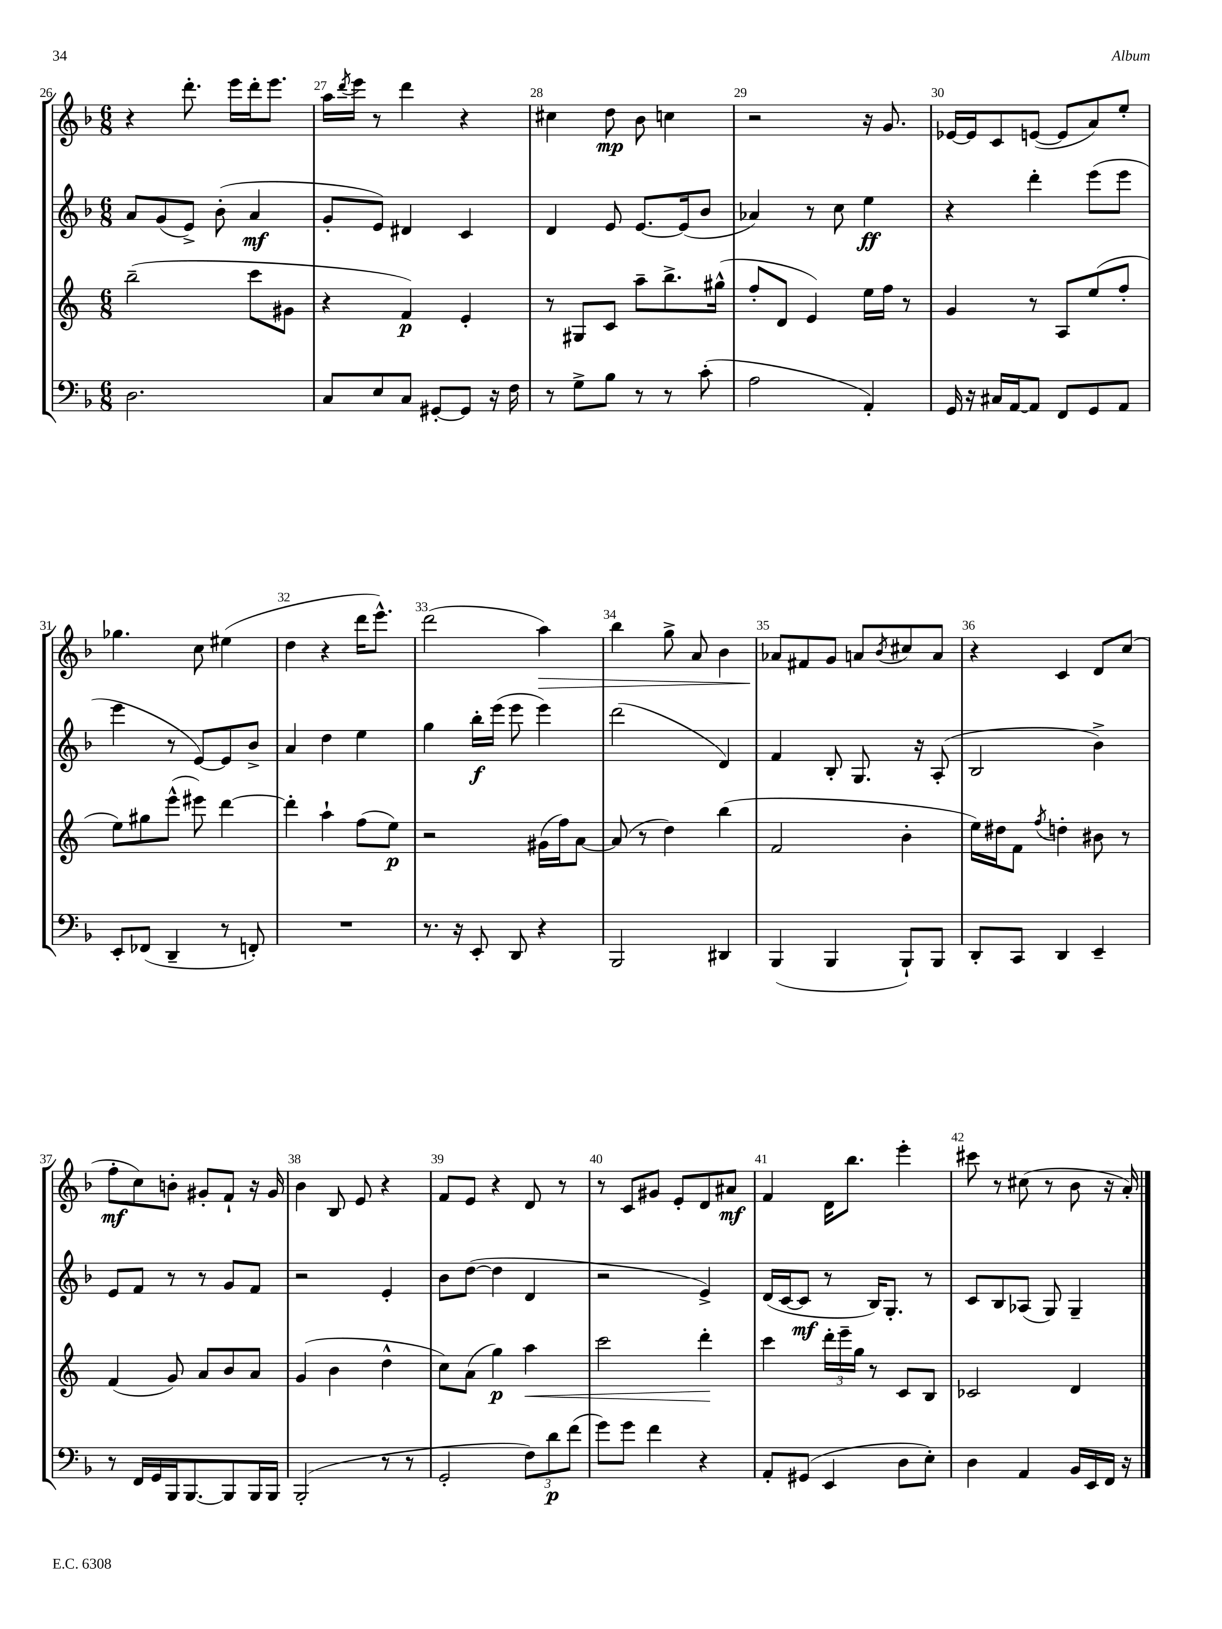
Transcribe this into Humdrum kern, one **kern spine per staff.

**kern	**dynam	**kern	**dynam	**kern	**dynam	**kern	**dynam
*part4	*part4	*part3	*part3	*part2	*part2	*part1	*part1
*staff4	*staff4	*staff3	*staff3	*staff2	*staff2	*staff1	*staff1
*clefF4	*	*clefG2	*	*clefG2	*	*clefG2	*
*k[b-]	*	*k[]	*	*k[b-]	*	*k[b-]	*
*M6/8	*	*M6/8	*	*M6/8	*	*M6/8	*
=26	=26	=26	=26	=26	=26	=26	=26
2.D\	.	(2bb~\	.	8a/L	.	4r	.
.	.	.	.	(8g/	.	.	.
.	.	.	.	8e^/J)	.	8.ddd'\	.
.	.	.	.	(8b-'\	.	.	.
.	.	.	.	.	.	16eee\LL	.
.	.	8ccc\L	.	4a/	mf	16ddd'\J	.
.	.	.	.	.	.	8.eee\J	.
.	.	8g#X\J	.	.	.	.	.
=27	=27	=27	=27	=27	=27	=27	=27
8C/L	.	4r	.	8g'/L	.	16aa\LL	.
.	.	.	.	.	.	8qddd/	.
.	.	.	.	.	.	16eee\JJ	.
8E/	.	.	.	8e/J)	.	8r	.
8C/J	.	4f/)	p	4d#X/	.	4ddd\	.
[8GG#X'/L	.	.	.	.	.	.	.
8GG#/J]	.	4e'/	.	4c/	.	4r	.
16r	.	.	.	.	.	.	.
16F\	.	.	.	.	.	.	.
=28	=28	=28	=28	=28	=28	=28	=28
8r	.	8r	.	4d/	.	4cc#X\	.
8G^\L	.	8G#X/L	.	.	.	.	.
8B-\J	.	8c/J	.	8e/	.	8dd\	mp
8r	.	8aa~\L	.	[8.e/L	.	8b-\	.
8r	.	8.bb^\	.	.	.	4ccn\	.
.	.	.	.	(16e/k]	.	.	.
(8c'\	.	.	.	8b-/J	.	.	.
.	.	(16gg#X^^\Jk	.	.	.	.	.
=29	=29	=29	=29	=29	=29	=29	=29
2A\	.	8ff'/L	.	4a-X/)	.	2r	.
.	.	8d/J	.	.	.	.	.
.	.	4e/)	.	8r	.	.	.
.	.	.	.	8cc\	.	.	.
4AA'/)	.	16ee\LL	.	4ee\	ff	16r	.
.	.	16ff\JJ	.	.	.	8.g/	.
.	.	8r	.	.	.	.	.
=30	=30	=30	=30	=30	=30	=30	=30
16GG/	.	4g/	.	4r	.	[16e-X/LL	.
16r	.	.	.	.	.	16e-/J]	.
16C#X/LL	.	.	.	.	.	8c/	.
[16AA/J	.	.	.	.	.	.	.
8AA/J]	.	8r	.	4ddd'\	.	([8en/J	.
8FF/L	.	8A/L	.	.	.	8e/L]	.
8GG/	.	(8ee/	.	(8eee\L	.	8a/)	.
8AA/J	.	8ff'/J	.	8eee\J	.	8ee'/J	.
!!LO:LB:g=z
=31	=31	=31	=31	=31	=31	=31	=31
8EE'/L	.	8ee\L)	.	4eee\	.	4.gg-X\	.
(8FF-X/J	.	8gg#X\	.	.	.	.	.
4DD~/	.	(8eee^^\J	.	8r	.	.	.
.	.	8eee#X\)	.	[8e/L)	.	8cc\	.
8r	.	[4ddd\	.	8e/]	.	(4ee#X\	.
8FFn'/)	.	.	.	8b-^/J	.	.	.
=32	=32	=32	=32	=32	=32	=32	=32
2.r	.	4ddd'\]	.	4a/	.	4dd\	.
.	.	4aa`\	.	4dd\	.	4r	.
.	.	(8ff\L	.	4ee\	.	16ddd\KL	.
.	.	.	.	.	.	8.eee^^\J)	.
.	.	8ee\J)	p	.	.	.	.
=33	=33	=33	=33	=33	=33	=33	=33
8.r	.	2r	.	4gg\	.	(2ddd\	.
16r	.	.	.	.	.	.	.
8EE'/	.	.	.	16bb-'\LL	f	.	.
.	.	.	.	(16eee\JJ	.	.	.
8DD/	.	.	.	8eee\	.	.	.
!	!	!	!	!	!	!	!LO:HP:b
4r	.	(16g#X\LL	.	4eee\)	.	4aa\)	>
.	.	16ff\J)	.	.	.	.	.
.	.	[8a\J	.	.	.	.	.
=34	=34	=34	=34	=34	=34	=34	=34
2BBB-/	.	(8a/]	.	(2ddd\	.	4bb-\	.
.	.	8r	.	.	.	.	.
.	.	4dd\)	.	.	.	8gg^\	.
.	.	.	.	.	.	8a/	.
4DD#X/	.	(4bb\	.	4d/)	.	4b-\	.
=35	=35	=35	=35	=35	=35	=35	=35
(4BBB-/	.	2f/	.	4f/	.	8a-X/L	.
.	.	.	.	.	.	8f#X/	]
4BBB-/	.	.	.	8B-'/	.	8g/J	.
.	.	.	.	8.G/	.	8an/L	.
.	.	.	.	.	.	8qb-/	.
8BBB-`/L)	.	4b'\	.	.	.	8cc#X/	.
.	.	.	.	16r	.	.	.
8BBB-/J	.	.	.	(8A'/	.	8a/J	.
=36	=36	=36	=36	=36	=36	=36	=36
8DD'/L	.	16ee\LL)	.	2B-/	.	4r	.
.	.	16dd#X\J	.	.	.	.	.
8CC/J	.	8f\J	.	.	.	.	.
.	.	8qff/	.	.	.	.	.
4DD/	.	4ddn'\	.	.	.	4c/	.
4EE~/	.	8b#X\	.	4b-^\)	.	8d/L	.
.	.	8r	.	.	.	(8cc/J	.
!!LO:LB:g=z
=37	=37	=37	=37	=37	=37	=37	=37
8r	.	(4f/	.	8e/L	.	8ff'\L	mf
16FF/LL	.	.	.	8f/J	.	8cc\)	.
16GG/	.	.	.	.	.	.	.
16BBB-/J	.	8g/)	.	8r	.	8bn'\J	.
[8.BBB-/	.	.	.	.	.	.	.
.	.	8a/L	.	8r	.	8g#X'/L	.
8BBB-/]	.	8b/	.	8g/L	.	8f`/J	.
16BBB-/L	.	8a/J	.	8f/J	.	16r	.
16BBB-/JJ	.	.	.	.	.	16g#/	.
=38	=38	=38	=38	=38	=38	=38	=38
(2BBB-'/	.	(4g/	.	2r	.	4b-\	.
.	.	4b\	.	.	.	8B-/	.
.	.	.	.	.	.	8e/	.
8r	.	4dd^^\	.	4e'/	.	4r	.
8r	.	.	.	.	.	.	.
=39	=39	=39	=39	=39	=39	=39	=39
2GG'/	.	8cc\L)	.	8b-\L	.	8f/L	.
.	.	(8a\J	.	([8dd\J	.	8e/J	.
.	.	4gg\)	p	4dd\]	.	4r	.
!	!	!	!LO:HP:b	!	!	!	!
12F\L)	.	4aa\	<	4d/	.	8d/	.
12d\	p	.	.	.	.	.	.
.	.	.	.	.	.	8r	.
(12f\J	.	.	.	.	.	.	.
=40	=40	=40	=40	=40	=40	=40	=40
8g\L)	.	2ccc\	.	2r	.	8r	.
8g\J	.	.	.	.	.	8c/L	.
4f\	.	.	.	.	.	8g#X/J	.
.	.	.	.	.	.	8e'/L	.
4r	.	4ddd'\	.	4e^/)	.	8d/	.
.	.	.	.	.	.	8a#X/J	mf
.	.	.	[	.	.	.	.
=41	=41	=41	=41	=41	=41	=41	=41
8AA'/L	.	4ccc\	.	(16d/LL	.	4f/	.
.	.	.	.	[16c/J	.	.	.
(8GG#X/J	.	.	.	8c/J]	mf	.	.
4EE/	.	24ddd'\LL	.	8r	.	16d\KL	.
.	.	24eee~\	.	.	.	.	.
.	.	.	.	.	.	8.bb-\J	.
.	.	24gg\JJ	.	.	.	.	.
.	.	8r	.	16B-/KL)	.	.	.
.	.	.	.	8.G'/J	.	.	.
8D\L	.	8c/L	.	.	.	4eee'\	.
8E'\J)	.	8B/J	.	8r	.	.	.
=42	=42	=42	=42	=42	=42	=42	=42
4D\	.	2c-X/	.	8c/L	.	8ccc#X\	.
.	.	.	.	8B-/	.	8r	.
4AA/	.	.	.	(8A-X/J	.	(8cc#X\	.
.	.	.	.	8G/)	.	8r	.
16BB-/LL	.	4d/	.	4G~/	.	8b-\	.
16EE/	.	.	.	.	.	.	.
16FF/JJ	.	.	.	.	.	16r	.
16r	.	.	.	.	.	16a'/)	.
==	==	==	==	==	==	==	==
*-	*-	*-	*-	*-	*-	*-	*-
